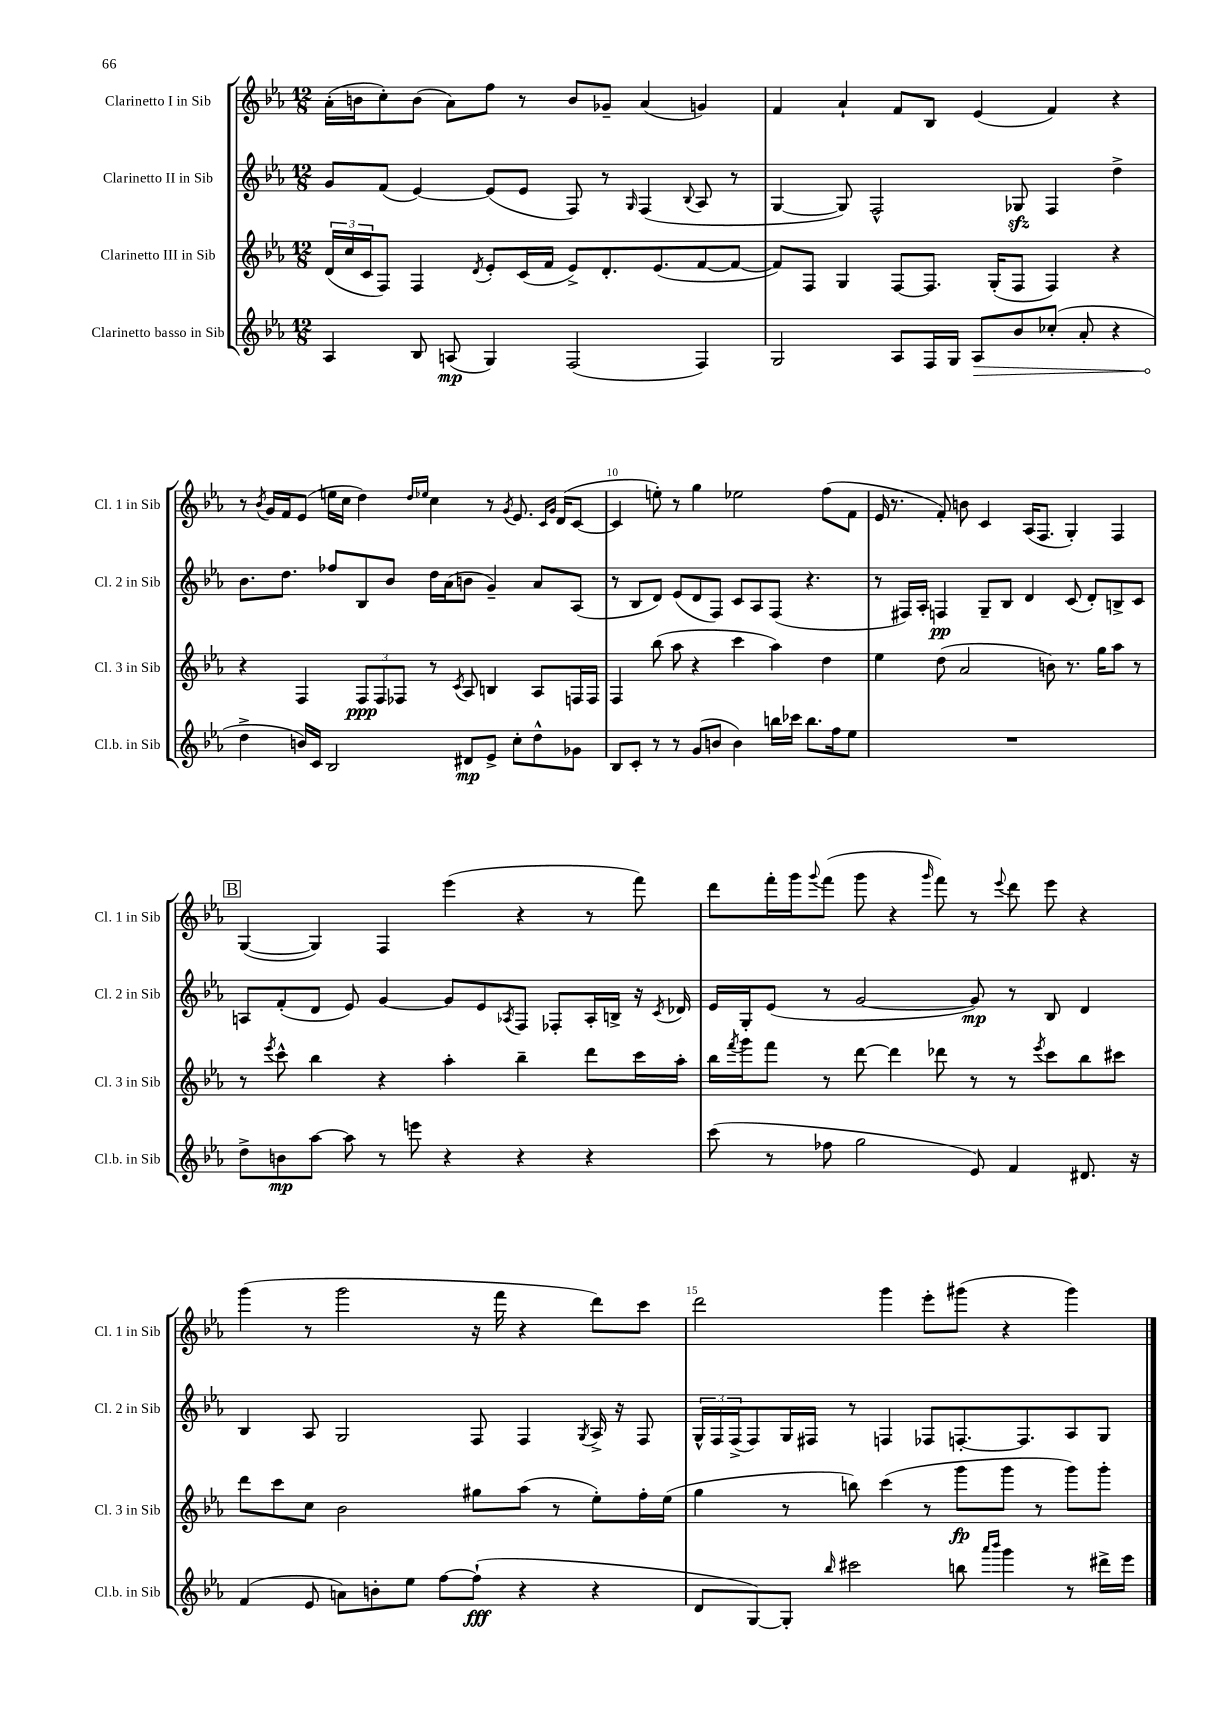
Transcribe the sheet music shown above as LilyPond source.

<<
\new StaffGroup <<
\new Staff = "s0" \with { instrumentName = "Clarinetto I in Sib" shortInstrumentName = "Cl. 1 in Sib" } {
    \clef treble \key ees \major \numericTimeSignature \time 12/8
    aes'16-.( b'16 c''8-.) b'8( aes'8) f''8 r8 b'8 ges'8-- aes'4( g'4) |
    f'4 aes'4-! f'8 bes8 ees'4( f'4) r4 |
    r8 \acciaccatura { bes'8 } g'16 f'16 ees'8( e''16 c''16 d''4) \grace { d''16 ees''16 } c''4 r8 \acciaccatura { g'8 } ees'8. \grace { c'16 g'16 } d'16( c'8~ |
    c'4 e''8-.) r8 g''4 ees''2 f''8( f'8 |
    ees'16 r8. f'8-.) b'8 c'4 aes16( f8. g4-.) f4 |
    \mark \markup { \box "B" } g4~( g4) f4 ees'''4( r4 r8 f'''8) |
    d'''8 f'''16-. g'''16 \appoggiatura { g'''8 } f'''8( g'''8 r4 \grace { g'''16 } f'''8) r8 \appoggiatura { ees'''8 } d'''8 ees'''8 r4 |
    g'''4( r8 g'''2 r16 f'''16 r4 d'''8) c'''8 |
    d'''2 g'''4 ees'''8-. gis'''8( r4 gis'''4) \bar "|." |
}
\new Staff = "s1" \with { instrumentName = "Clarinetto II in Sib" shortInstrumentName = "Cl. 2 in Sib" } {
    \clef treble \key ees \major \numericTimeSignature \time 12/8
    g'8 f'8( ees'4~) ees'8( ees'8 f8) r8 \grace { g16 } f4( \appoggiatura { bes8 } aes8 r8 |
    g4~ g8) f2-^ ges8\sfz f4 d''4-> |
    bes'8. d''8. fes''8 bes8 bes'8 d''16 aes'16( b'8 g'4--) aes'8 aes8( |
    r8 bes8 d'8) ees'8( d'8 f8) c'8 aes8 f8( r4. |
    r8 fis16) aes16-. f4\pp g8-- bes8 d'4 c'8( d'8-.) b8-> c'8 |
    \mark \markup { \box "B" } a8 f'8-.( d'8 ees'8) g'4~ g'8 ees'8 \acciaccatura { aes8 } f8 fes8-. aes16-. b16-> r16 \acciaccatura { c'8 } des'16 |
    ees'16 g16-. ees'8( r8 g'2~ g'8\mp) r8 bes8 d'4 |
    bes4 aes8 g2 f8 f4 \acciaccatura { g8 } aes16-> r16 f8 |
    \tuplet 3/2 { g16-^ f16 f16->( } f8) g16 fis16 r8 f4 fes8 f8.~-. f8. aes8 g8 \bar "|." |
}
\new Staff = "s2" \with { instrumentName = "Clarinetto III in Sib" shortInstrumentName = "Cl. 3 in Sib" } {
    \clef treble \key ees \major \numericTimeSignature \time 12/8
    \tuplet 3/2 { d'16( c''16 c'16 } f8) f4 \acciaccatura { d'8 } ees'8-. c'16( f'16 ees'8->) d'8.-. ees'8.( f'8~ f'8~ |
    f'8) f8 g4 f8~ f8. g16-.( f8 f4) r4 |
    r4 f4 \tuplet 3/2 { f8\ppp f8 fes8 } r8 \acciaccatura { c'8 } aes8 b4 aes8 f16 f16 |
    f4 bes''8( aes''8 r4 c'''4 aes''4) d''4 |
    ees''4 d''8( aes'2 b'8) r8. g''16 aes''8 r8 |
    \mark \markup { \box "B" } r8 \acciaccatura { ees'''8 } c'''8-^ bes''4 r4 aes''4-. bes''4-- d'''8 c'''16 aes''16-. |
    bes''16 \acciaccatura { f'''8 } g'''16 f'''8 r8 d'''8~ d'''4 des'''8 r8 r8 \acciaccatura { ees'''8 } c'''8 bes''8 cis'''8 |
    d'''8 c'''8 c''8 bes'2 gis''8 aes''8( r8 ees''8-.) f''16-. ees''16( |
    g''4 r8 b''8) c'''4( r8 g'''8\fp g'''8 r8 g'''8) g'''8-. \bar "|." |
}
\new Staff = "s3" \with { instrumentName = "Clarinetto basso in Sib" shortInstrumentName = "Cl.b. in Sib" } {
    \clef treble \key ees \major \numericTimeSignature \time 12/8
    aes4 bes8 a8\mp( g4) f2( f4) |
    g2 aes8 f16 g16 \once \override Hairpin.circled-tip = ##t aes8\> bes'8 ces''8-.( aes'8-. r4 |
    d''4->\! b'16) c'16 bes2 dis'8\mp ees'8-> c''8-. d''8-^ ges'8 |
    bes8 c'8-. r8 r8 g'8( b'8 b'4) b''16 ces'''16 b''8. f''16 ees''8 |
    R1. |
    \mark \markup { \box "B" } d''8-> b'8\mp aes''8~ aes''8 r8 e'''8 r4 r4 r4 |
    c'''8( r8 fes''8 g''2 ees'8) f'4 dis'8. r16 |
    f'4( ees'8 a'8) b'8-. ees''8 f''8~ f''8-!\fff( r4 r4 |
    d'8 g8~) g8-. \grace { bes''16 } cis'''2 b''8 \grace { aes'''16 bes'''16 } g'''4 r8 dis'''16-> ees'''16 \bar "|." |
}
>>
>>
\layout { \context { \Score currentBarNumber = #7 \override BarNumber.break-visibility = ##(#f #t #t) barNumberVisibility = #(every-nth-bar-number-visible 5) } }
